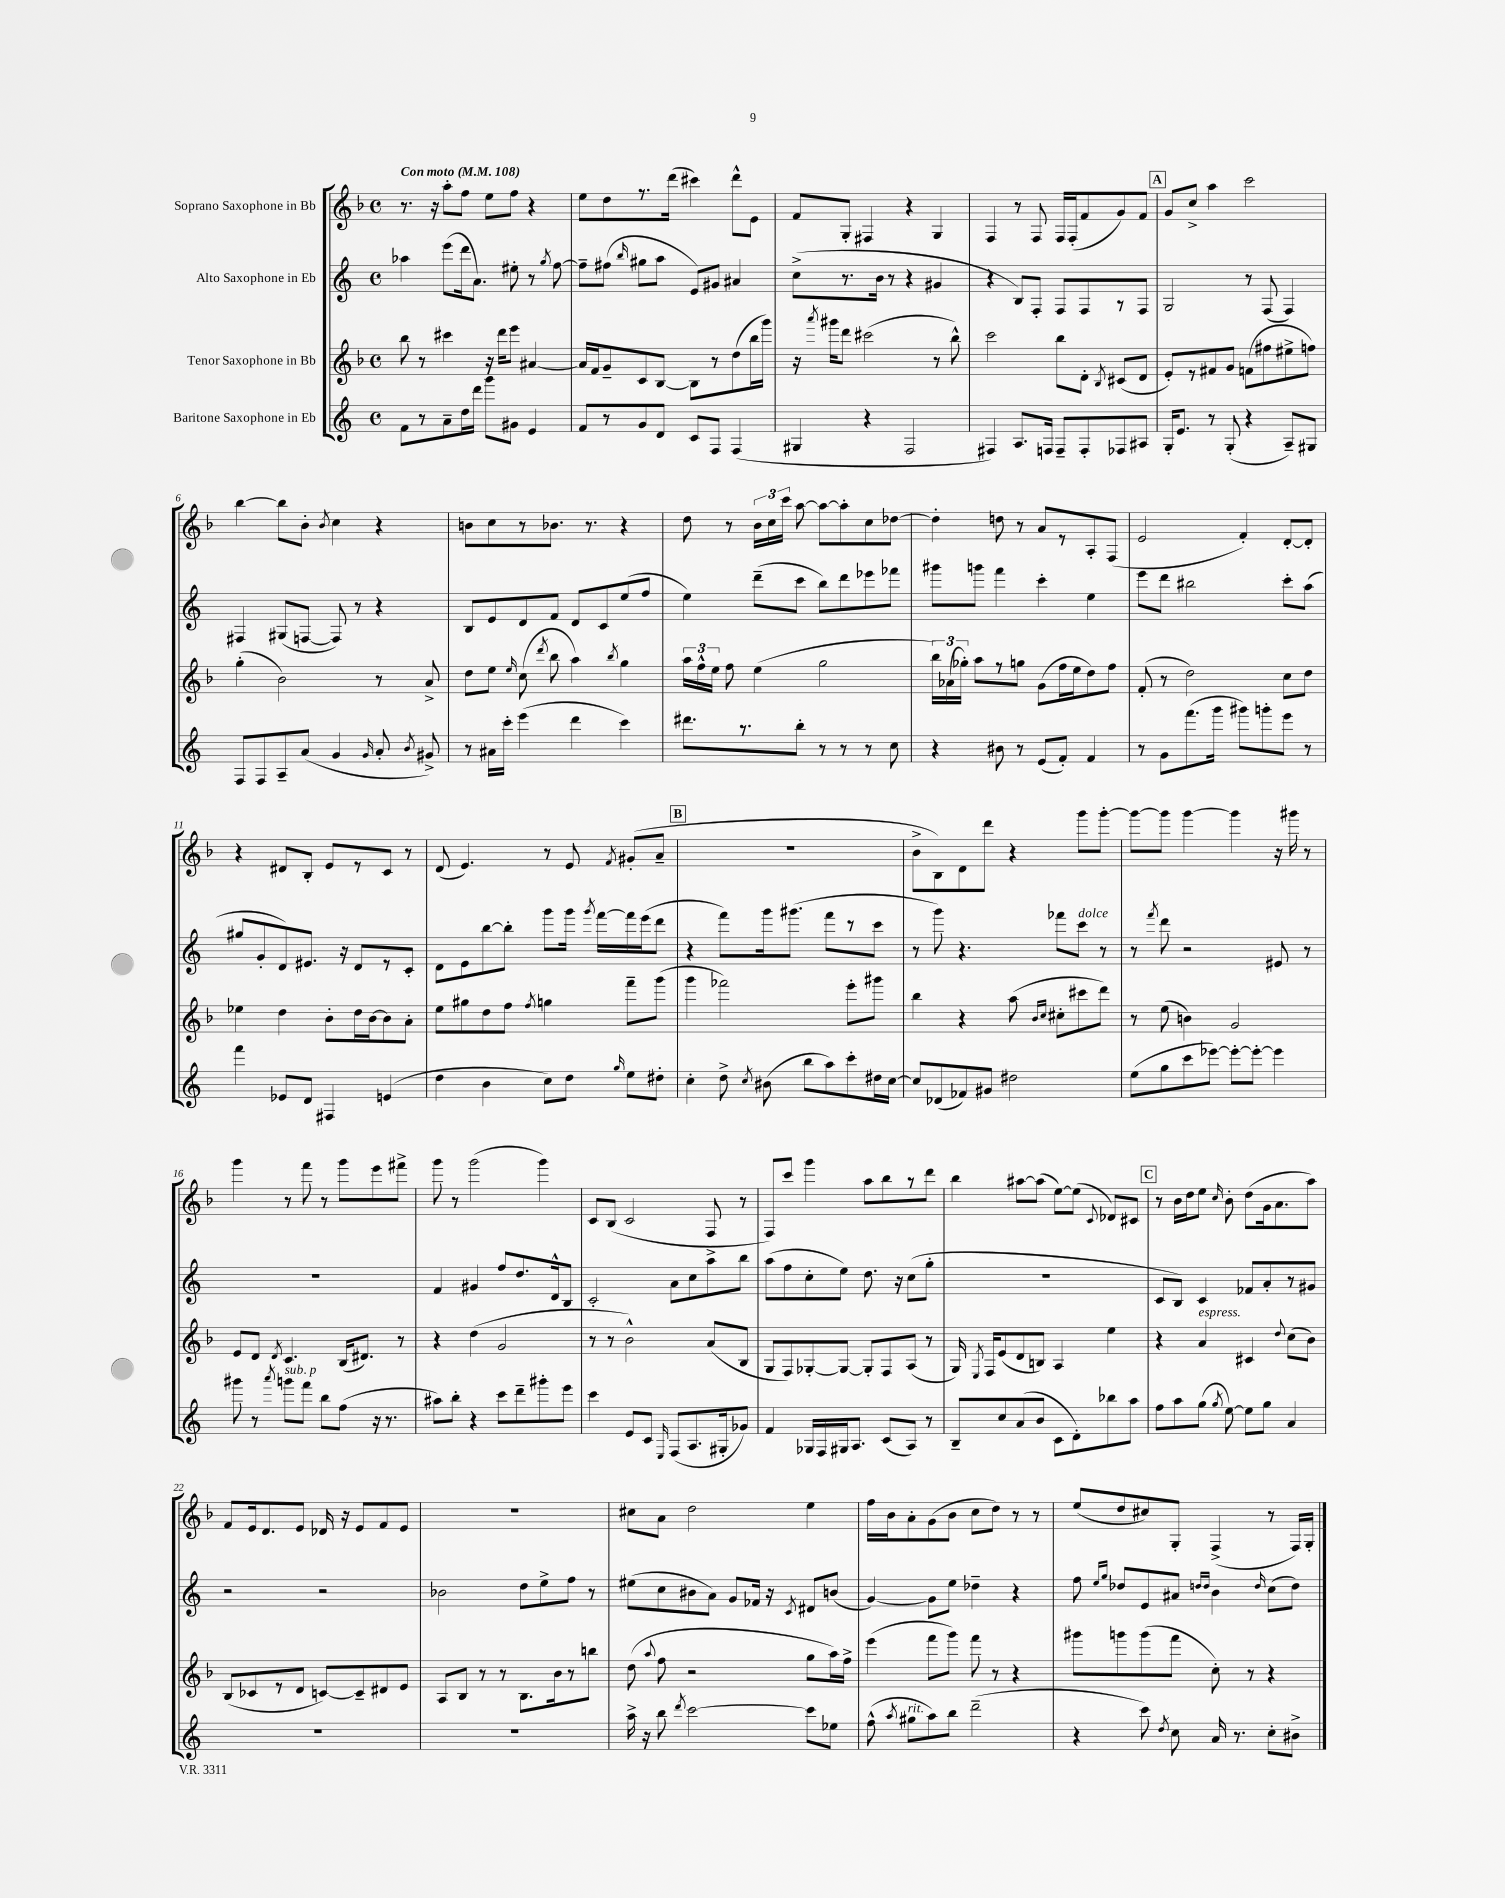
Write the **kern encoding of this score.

**kern	**kern	**kern	**kern
*staff4	*staff3	*staff2	*staff1
*clefG2	*clefG2	*clefG2	*clefG2
*k[]	*k[b-]	*k[]	*k[b-]
*M4/4	*M4/4	*M4/4	*M4/4
*met(c)	*met(c)	*met(c)	*met(c)
*MM108	*MM108	*MM108	*MM108
8f\L	8bb-\	4aa-\	8.r
8r	8r	.	.
.	.	.	16r
8a~\	4ccc#\	(8eee\L	8aa'\L
16dd\L	.	16ddd\k	8ff\J
16ddd\JJ	.	8.a\J)	.
8ggg\L	16r	.	8ee\L
.	16ddd\LK	.	.
8g#\J	8eee\J	8ee#'\	8ff\J
4e/	[4a#/	8r	4r
.	.	8qgg/	.
.	.	[8ff\	.
=	=	=	=
8f/L	16a#/]LL	8ff~\]L	8ee\L
.	16f/J	.	.
8r	8g~/	(8ff#\J	8dd\
.	.	16qqbb/	.
8g/	8c/	8gg#\L	8.r
8d/J	[8B-/J	8aa\J	.
.	.	.	(16ddd\Jk
8c/L	8B-\]L	8e/L)	4ccc#\)
8F/J	8r	8g#/J	.
(4F/	(8dd\	4a#/	8ddd^^\L
.	16bb-\L	.	8e\J
.	16ggg\JJ)	.	.
=	=	=	=
4G#/	16r	(8cc^\L	8f/L
.	8qaaa/	.	.
.	16ggg#\LK	.	.
.	8ddd\J	8.r	8G'/J
4r	(2ccc#\	.	4F#/
.	.	16b\Jk	.
.	.	8r	.
2F/	.	4r	4r
.	8r	4g#/	4G/
.	8bb-^^\)	.	.
=	=	=	=
4F#/)	2ccc\	4r	4F/
8.A/L	.	8B/L)	8r
.	.	8F'/J	8F/
16F/Jk	.	.	.
8F~/L	8bb-\L	8F/L	16F/LL
.	.	.	(16F'/J
8F'/	8d'\J	8F/	8f/
.	8qB-/	.	.
8F-/	(8c#/L	8r	8g/)
8A#/J	8d/J	8F/J	8f/J
=	=	=	=
16G'/LK	8e'/L)	2G/	8g/L
8.e/J	.	.	.
.	8r	.	8cc^/J
8r	8f#/	.	4aa\
(8G'/	8g/J	.	.
4r	(8f\L	8r	2ccc\
.	8ff#\	(8F/	.
8A~/L)	8ee#^\	4F/)	.
8G#/J	8ff\J)	.	.
=	=	=	=
8F/L	(4gg'\	4F#/	[4bb-\
8F/	.	.	.
8A~/	2b-\)	(8G#/L	8bb-\]L
(8a/J	.	[8F/J	8b-'\J
.	.	.	8qb-/
4g/	.	8F/])	4cc\
.	.	8r	.
16qqg/	.	.	.
8a'/	8r	4r	4r
8qb/	.	.	.
8g#^/)	8a^/	.	.
=	=	=	=
8r	8dd\L	8B/L	8b\L
16a#\LL	8ee\J	8e/	8cc\
16ccc'\JJ	.	.	.
.	16qqee/	.	.
(4eee\	(8cc\	8d/	8r
.	8qddd/	.	.
.	8bb-\	8f/J	8.b-\J
4ddd\	4aa\)	8d/L	.
.	.	.	8.r
.	.	8c/	.
.	8qbb-/	.	.
4ccc\)	4gg\	(8ee/	4r
.	.	8ff/J	.
=	=	=	=
8.ddd#\L	24aa\LL	4ee\)	8dd\
.	24ff^^\	.	.
.	24ee\JJ	.	.
.	8ff\	.	8r
8.r	.	.	.
.	(4ee\	(8ddd~\L	24b-\LL
.	.	.	24cc\
.	.	.	24ccc\JJ
8bb'\J	.	8ccc\J	[8aa\
8r	2gg\	8bb\L)	8aa\_L
8r	.	8ddd\	8aa'\]
8r	.	8eee-\	8cc\
8cc\	.	8fff-\J	[8dd-\J
=	=	=	=
4r	24bb-\LL)	8ggg#\L	4dd-'\]
.	(24a-\	.	.
.	24gg-'\JJ)	.	.
.	8aa\L	8ggg\J	.
8b#\	8r	4fff\	8dd\
8r	8gg\J	.	8r
(8e/L	(8g\L	4ccc'\	8a/L
8f'/J)	16ff\L	.	8r
.	16ee\J	.	.
4f/	8dd\)	4ee\	8A'/
.	8ff\J	.	(8F/J
=	=	=	=
8r	(8f'/	8eee\L	2e/
8g\L	8r	8ddd\J	.
(8.fff\	2dd\)	2bb#\	.
16ggg\Jk	.	.	.
8ggg#\L)	.	.	4f'/)
8ggg'\	.	.	.
8eee\J	8cc\L	8ccc'\L	[8d'/L
8r	8dd\J	(8aa\J	8d'/]J
=	=	=	=
4fff\	4ee-\	8gg#/L	4r
.	.	8g'/	.
8e-/L	4dd\	8d/)	8d#/L
8d/J	.	8.e#/J	8B-'/J
4F#/	8b-'\L	.	8e/L
.	.	16r	.
.	16dd\L	8d/L	8r
.	[16b-\J	.	.
(4e/	8b-\]	8r	8c/J
.	8a'\J	8c'/J	8r
=	=	=	=
4dd\	8ee\L	8d\L	(8d/
.	8gg#\	8e\	4.e/)
4b\	8dd\	[8bb\	.
.	8ff\J	8bb'\]J	.
.	8qff/	.	.
8cc\L)	4gg\	8ggg\L	8r
8dd\J	.	16ggg\Jk	8e/
.	.	8qggg/	.
.	.	[16fff\LL	.
16qqgg/	.	.	8qf/
8ee\L	8fff~\L	16fff\]	(8g#'/L
.	.	(16eee\J	.
8dd#'\J	(8ggg\J	8ddd\J	8a~/J
=	=	=	=
4cc'\	4ggg\	4r	1r
8dd^\	2fff-\)	8fff\L)	.
8qcc/	.	.	.
(8b#\	.	16ggg\k	.
.	.	(8.ggg#\J	.
8bb\L	.	.	.
8aa\)	.	8fff\L	.
8ccc'\	8eee'\L	8r	.
16dd#\L	8ggg#\J	8ccc\J	.
[16cc\JJ	.	.	.
=	=	=	=
8cc/]L	4bb-\	8r	8b-^\L
(8d-/	.	8ggg\)	8B-\)
8f-/)	4r	4.r	8d\
8g#/J	.	.	8ddd\J
2dd#\	(8aa\	.	4r
.	16qqb-/LL	.	.
.	16qqcc/JJ	.	.
.	8cc#'\L	8fff-\L	.
.	8ccc#\	8ccc\J	8ggg\L
.	8ddd\J)	8r	[8ggg'\J
=	=	=	=
(8ee\L	8r	8r	8ggg\_L
.	.	8qfff/	.
8gg\	(8ee\	8ddd\	8ggg\]J
8ccc\	4b\)	2r	[4ggg\
[8eee-\J)	.	.	.
8eee-'\_L	2g/	.	4ggg\]
8eee-'\_J	.	.	.
4eee-\]	.	8e#/	16r
.	.	.	16ggg#\
.	.	8r	8r
=	=	=	=
8ggg#\	8e/L	1r	4ggg\
8r	8d/J	.	.
8qaaa/	8qd/	.	.
8ggg\L	4.c/	.	8r
8fff\J	.	.	8fff\
8bb\L	.	.	8r
(8ff\J	(16B-/LK	.	8ggg\L
.	8.d#/J)	.	.
16r	.	.	8eee\
8.r	.	.	.
.	8r	.	8fff#^\J
=	=	=	=
8aa#\L)	4r	4f/	8ggg\
8bb'\J	.	.	8r
4r	(4dd\	4g#/	(2ggg\
8ccc\L	2g/	8ff/L	.
8ddd~\	.	8.dd/	.
8ggg#'\	.	.	4ggg\)
.	.	16d^^/k	.
8eee\J	.	8B/J	.
=	=	=	=
4ccc\	8r	2c'/	8c/L
.	8r	.	(8B-/J
8e/L	2b-^^\)	.	2c/
8c/J	.	.	.
16qqE/	.	.	.
(8F/L	.	8a\L	.
8.A/	.	8cc\	.
.	(8a/L	8aa^\	8F/
16G#'/k	.	.	.
8g-/J)	8B-/J	8bb\J	8r
=	=	=	=
4f/	8G/L	(8aa\L	8F/L)
.	8F/)	8ff\	8ccc/J
16G-/LL	[8G-'/	8cc'\	4ggg\
16F/	.	.	.
16G#/J	8G-/_J	8ee\J)	.
8.A/J	.	.	.
.	8G-'/]L	8.dd\	8aa\L
(8c/L	8F/	.	8bb-\
.	.	16r	.
8A/J)	(8A/J	(8cc\L	8r
8r	8r	8gg'\J	8ddd\J
=	=	=	=
8B~/L	16G/)	1r	4bb-\
.	8qE/	.	.
.	16F/LK	.	.
8cc/	(8e/	.	.
(8a/	8d/	.	[8aa#\L
8b/J	8B/J)	.	(8aa#\]J
8c\L	4A/	.	[8ee\L)
8d'\)	.	.	(8ee\]J
.	.	.	8qqc/
8bb-\	4ee\	.	8d-/L)
8aa\J	.	.	8c#/J
=	=	=	=
8ff\L	4r	8c/L	8r
8aa\	.	8B/J)	16b-\LL
.	.	.	16dd\J
(8gg\J	4a/	4c/	8ee\J
8qgg/	.	.	16qqcc/
[8ee\)	.	.	8b-'\
8ee\]L	4c#/	8f-/L	(8dd\L
8gg\J	.	8a'/	16g\k
.	.	.	8.a\
.	8qqdd/	.	.
4a/	(8cc\L	8r	.
.	8b-\J)	8g#/J	8aa\J)
=	=	=	=
1r	(8B-/L	2r	8f/L
.	8c-/	.	16e/k
.	.	.	8.d/
.	8r	.	.
.	8d/J	.	8e/J
.	[8c/L)	2r	16d-/
.	.	.	16r
.	8c~/]	.	8e/L
.	8d#/	.	8f/
.	8e/J	.	8e/J
=	=	=	=
1r	8A/L	2b-\	1r
.	8B-/J	.	.
.	8r	.	.
.	8r	.	.
.	8.B-\L	8dd\L	.
.	.	8ee^\	.
.	16b-\k	.	.
.	8r	8ff\J	.
.	8bb\J	8r	.
=	=	=	=
16aa^\	(8dd\	(8ee#\L	8cc#\L
16r	.	.	.
.	8qqaa/	.	.
8bb\	8ff\	8cc\	8a\J
8qddd/	.	.	.
[2ccc\	2r	8b#\	2dd\
.	.	8a\J)	.
.	.	8g/L	.
.	.	16f-/Jk	.
.	.	16r	.
.	.	8qc/	.
8ccc\]L	8gg\L	8d#/L	4ee\
8ee-\J	16aa\L)	(8b/J	.
.	16ff^\JJ	.	.
=	=	=	=
(8ff^^\	(4eee\	[4g/)	16ff\LL
.	.	.	16b-\J
8qaa/	.	.	.
8gg#\L	.	.	8a'\
8aa\)	8fff\L	8g\]L	(8g\
8bb\J	8ggg\J)	8ee\J	8b-\J
(2ddd~\	8fff\	4dd-~\	8cc\L
.	8r	.	8dd\J)
.	4r	4r	8r
.	.	.	8r
=	=	=	=
4r	8ggg#\L	8ff\	(8ee/L
.	.	16qqee/LL	.
.	.	16qqgg/JJ	.
.	8ggg\	8dd-/L	8dd/
8ccc\)	(8ggg\	8e/	8cc#/)
8qdd/	.	.	.
8cc\	8fff\J	8a#/J	8G'/J
.	.	16qqdd/LL	.
.	.	16qqdd/JJ	.
16a/	8cc'\)	4b\	(4F^/
8.r	.	.	.
.	8r	.	.
.	.	16qqdd/	.
8cc'\L	4r	(8cc\L	8r
8b#^\J	.	8dd\J)	16F/LL)
.	.	.	16G'/JJ
==	==	==	==
*-	*-	*-	*-
